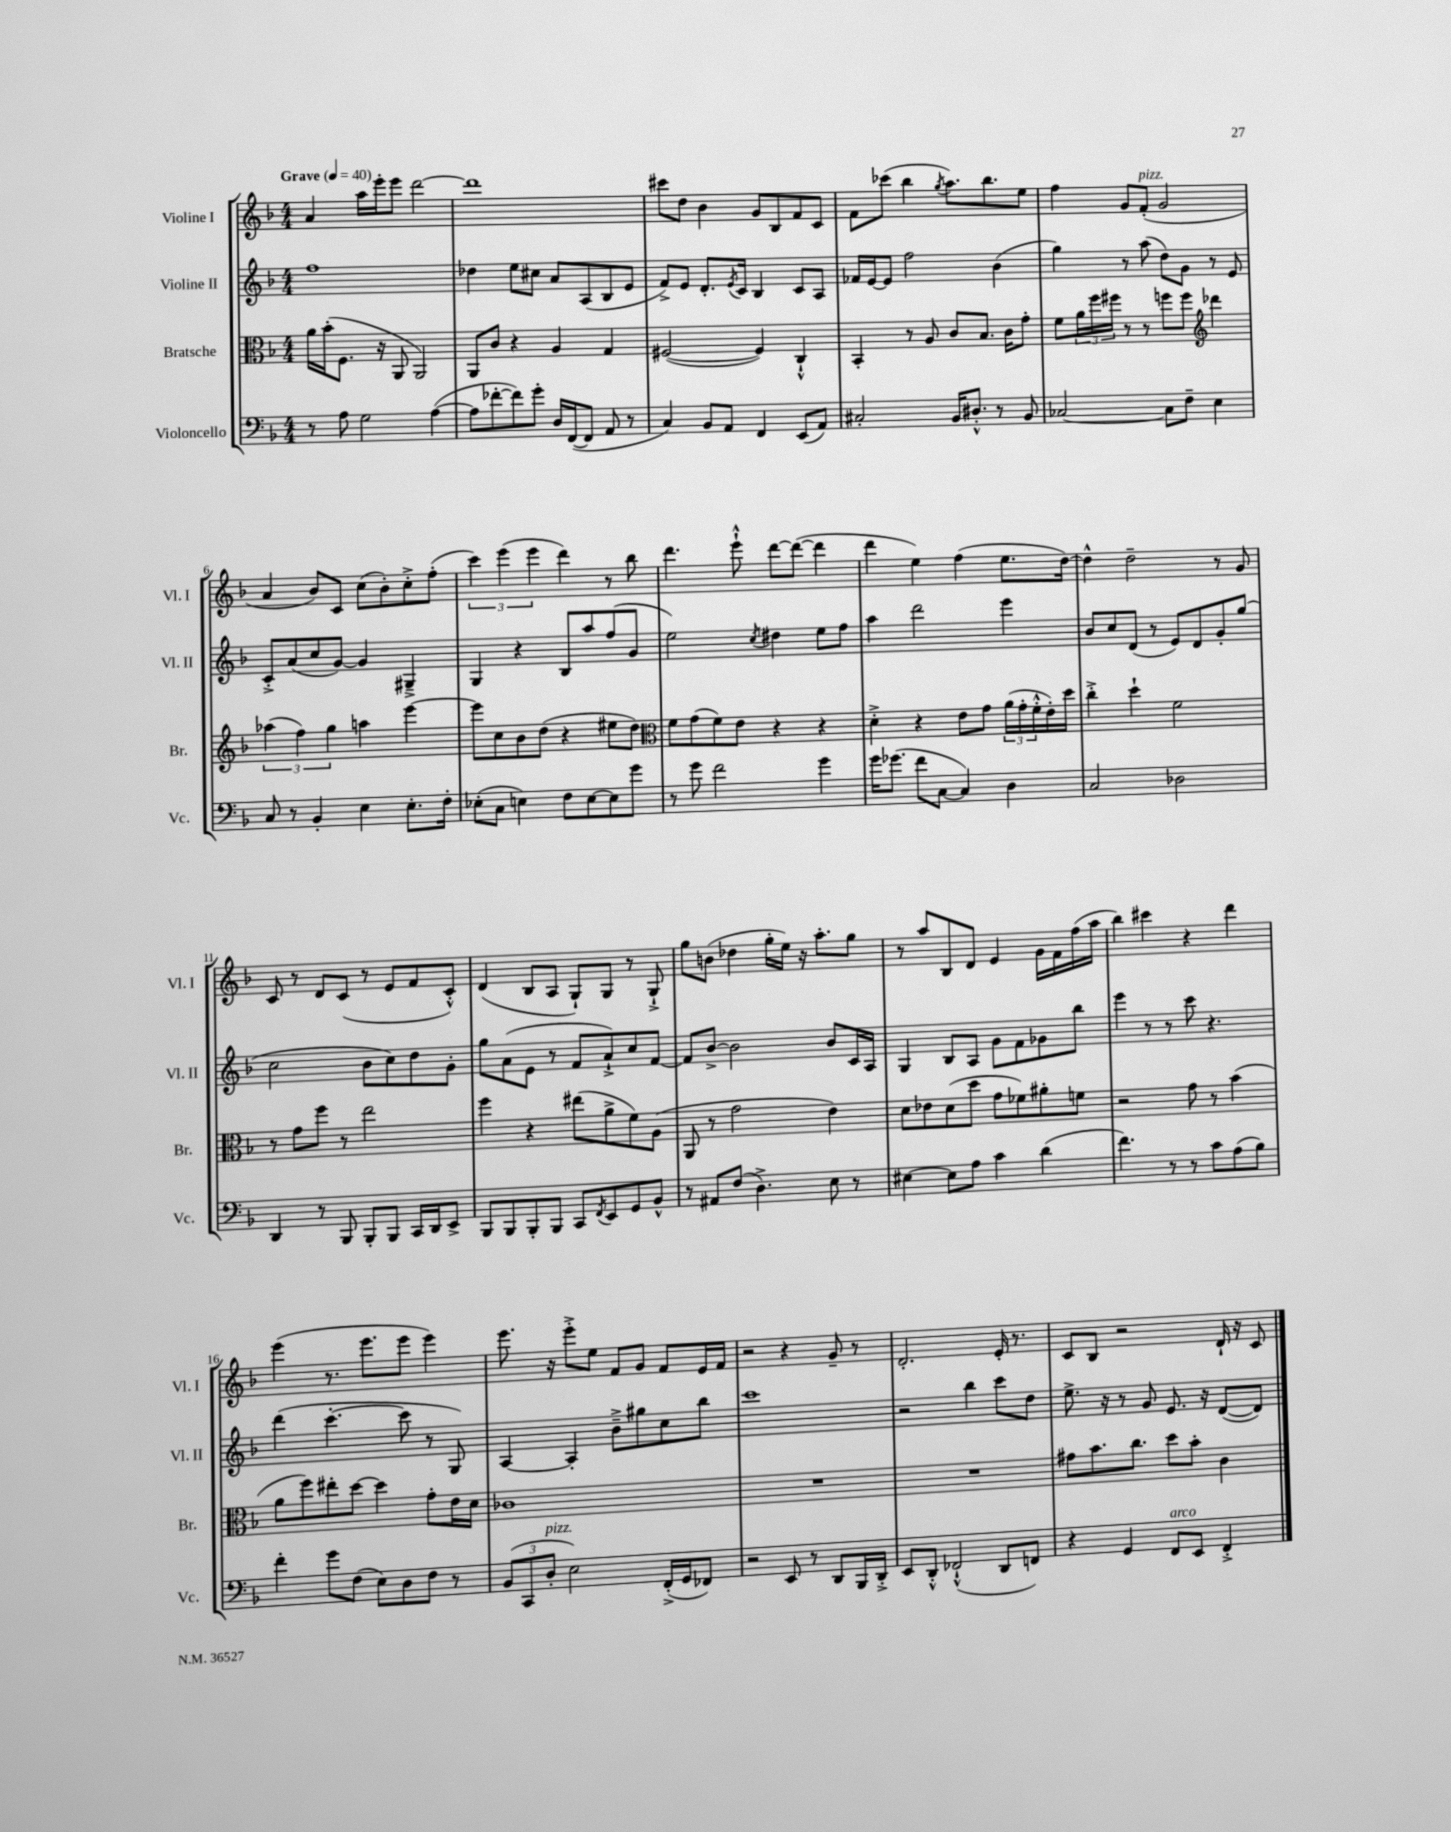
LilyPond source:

<<
\new StaffGroup <<
\new Staff = "s0" \with { instrumentName = "Violine I" shortInstrumentName = "Vl. I" } {
    \clef treble \key f \major \numericTimeSignature \time 4/4 \tempo "Grave" 4 = 40
    a'4 a''16 e'''16-. e'''8 d'''2~ |
    d'''1 |
    cis'''8 d''8 bes'4 g'8 bes8 f'8 c'8 |
    f'8 ces'''8( bes''4 \acciaccatura { g''8 } a''8.) bes''8. e''8 |
    f''4 g'8 f'8-.^\markup { \italic "pizz." }( g'2 |
    a'4 bes'8) c'8 c''8( bes'8-.) c''8-.-> f''8-.( |
    \tuplet 3/2 { c'''4) e'''4( e'''4 } d'''4) r8 bes''8 |
    d'''4. e'''8-!-^ d'''8~ d'''8~( d'''4 |
    d'''4 e''4) f''4( e''8. d''16~) |
    d''4-^ d''2-- r8 g'8 |
    c'8 r8 d'8 c'8( r8 e'8 f'8 c'8-.-^) |
    d'4( bes8 a8 g8-!) g8 r8 g8-!-> |
    g''8 b'8( des''4 g''16-. e''16) r16 a''8.-. g''8 |
    r8 a''8 bes8 d'8 e'4 g'16 f'16 f''16( a''16 |
    bes''4) cis'''4 r4 d'''4 |
    e'''4( r8. e'''8. e'''8 e'''4) |
    e'''8. r16 e'''8-.-> e''8 f'8 g'8 f'8 e'16 f'16 |
    r2 r4 g'8-- r8 |
    d'2.-. e'16-. r8. |
    c'8 bes8 r2 d'16-! r16 c'8 \bar "|." |
}
\new Staff = "s1" \with { instrumentName = "Violine II" shortInstrumentName = "Vl. II" } {
    \clef treble \key f \major \numericTimeSignature \time 4/4
    f''1 |
    des''4 e''8 cis''8 a'8 a8( bes8 e'8 |
    f'8->) e'8 d'8.-. \acciaccatura { e'8 } c'16 bes4 c'8 a8 |
    fes'16 e'16~ e'8 f''2 bes'4( |
    g''4) r8 a''8( d''8) g'8 r8 e'8 |
    c'8-.-> a'8( c''8 g'8~) g'4 gis4---> |
    g4 r4 bes8 a''8 f''8( g'8 |
    e''2) \acciaccatura { c''8 } dis''4 e''8 f''8 |
    a''4 d'''2 e'''4 |
    bes'8 c''8 d'8( r8 e'8) d'8 g'8-. g''8( |
    c''2 bes'8 c''8) d''8 g'8-. |
    g''8 a'8( e'8 r8 f'8 a'8-!->) c''8 f'8~ |
    f'8 bes'8~-> bes'2 bes'8 c'16 a16 |
    g4 bes8 a8 g'8 f'8 ges'8 bes''8 |
    e'''4 r8 r8 c'''8 r4. |
    d'''4( c'''4.~-. c'''8 r8 g8) |
    a4~ a4-. bes'8---> gis''8 c''8 bes''8 |
    c'''1 |
    r2 bes''4 c'''8 d''8 |
    e''8.-> r16 r8 g'8 e'8. r16 d'8~( d'8) \bar "|." |
}
\new Staff = "s2" \with { instrumentName = "Bratsche" shortInstrumentName = "Br." } {
    \clef alto \key f \major \numericTimeSignature \time 4/4
    a'16 bes'16-.( f8. r16 a,8 a,2) |
    a,8 c'8 r4 a4 g4 |
    fis2~( fis4) c4-!-^ |
    bes,4-. r8 a8 c'8 bes8. c'16 g'8-. |
    f'8 \tuplet 3/2 { a'16 f''16 fis''16 } r8 r8 f''8 f''8 \clef treble des'''4 |
    \tuplet 3/2 { aes''4( f''4) g''4 } a''4 e'''4~ |
    e'''8 c''8 bes'8 d''8( r4 eis''8 d''8) |
    \clef alto f'8 g'8( f'8) e'8 r4 r4 |
    d'4-.-> r4 e'8 g'8 \tuplet 3/2 { a'16( g'16-. f'16-.-^ } e'16-.) d''16 |
    c''4-.-> d''4-! f'2 |
    r8 g'8 f''8 r8 e''2 |
    f''4 r4 eis''8( a'8-> f'8) a8( |
    a,8 r8 g'2 e'4) |
    d'8 ees'8 d'8( d''8 g'8 fes'8) ais'8-. f'8 |
    r2 g'8 r8 bes'4( |
    a'8 f''8) eis''8-. d''8~ d''4 g'8-. e'16 d'16 |
    ces'1 |
    R1 |
    R1 |
    gis'8 bes'8. c''8. d''8 bes'8-. c'4 \bar "|." |
}
\new Staff = "s3" \with { instrumentName = "Violoncello" shortInstrumentName = "Vc." } {
    \clef bass \key f \major \numericTimeSignature \time 4/4
    r8 a8 g2 a4~( |
    a8 fes'8~-. fes'8) g'8-. d16 f,16~( f,8 a,8 r8 |
    c4) bes,8 a,8 f,4 e,8( a,8) |
    cis2-. bes,16 dis8.-.-^ r8 bes,8 |
    ces2~ ces8 f8-- e4 |
    c8 r8 bes,4-. e4 e8.-. f16-. |
    ees8-.( c8 e4) f8 e8~ e8 g'8 |
    r8 g'8 f'2 g'4 |
    g'16 ges'8.( f'8 c8~ c4) d4 |
    c2 des2 |
    d,4 r8 bes,,8 bes,,8-. bes,,8 c,16 d,16 e,8-> |
    bes,,8 bes,,8 bes,,8-. bes,,8 c,8 \acciaccatura { f,8 } e,8 g,8 bes,8-^ |
    r8 ais,8 f8( d4.->) e8 r8 |
    eis4~ eis8 a8 c'4 d'4( |
    f'4.) r8 r8 c'8 a8( bes8) |
    f'4-. g'8 f8( e8) d8 f8 r8 |
    \tuplet 3/2 { bes,8( c,8 d8-.^\markup { \italic "pizz." } } e2) f,16-.->( g,16 fes,8) |
    r2 e,8 r8 d,8 bes,,16 d,16-.-> |
    e,8 d,8-.-^ fes,2-!-^( d,8 f,8) |
    r4 g,4 f,8^\markup { \italic "arco" } e,8 f,4-.-> \bar "|." |
}
>>
>>
